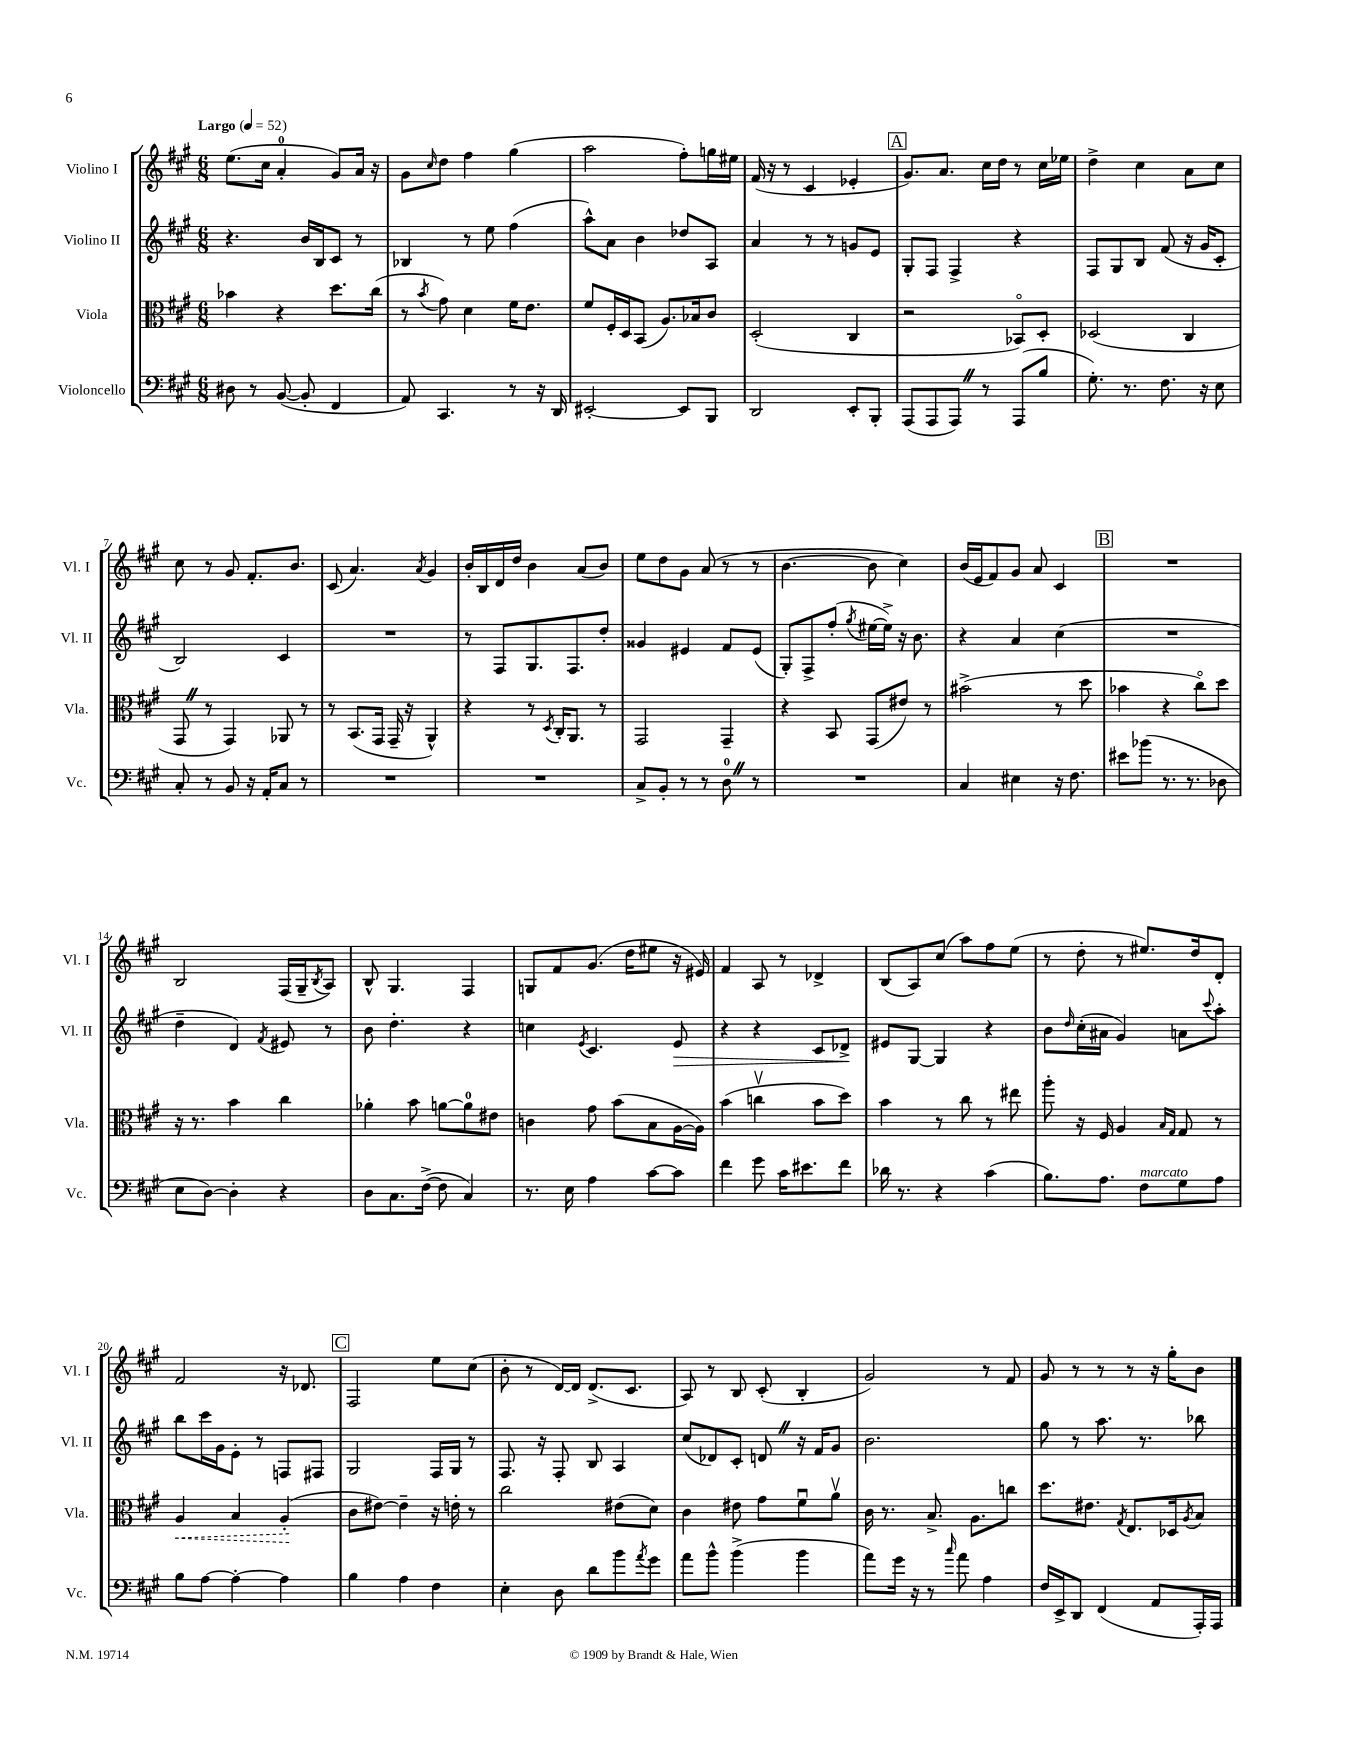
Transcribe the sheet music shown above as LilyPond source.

<<
\new StaffGroup <<
\new Staff = "s0" \with { instrumentName = "Violino I" shortInstrumentName = "Vl. I" } {
    \clef treble \key a \major \numericTimeSignature \time 6/8 \tempo "Largo" 4 = 52
    e''8.( cis''16 a'4-0-. gis'8) a'16 r16 |
    gis'8 \grace { cis''16 } d''8 fis''4 gis''4( |
    a''2 fis''8-.) g''16 eis''16 |
    fis'16( r16 r8 cis'4 ees'4-. |
    \mark \markup { \box "A" } gis'8.) a'8. cis''16 d''16 r8 cis''16 ees''16 |
    d''4-> cis''4 a'8 cis''8 |
    cis''8 r8 gis'8 fis'8.-. b'8. |
    cis'8( a'4.) \acciaccatura { a'8 } gis'4 |
    b'16-. b16 d'16 d''16 b'4 a'8( b'8) |
    e''8 d''8 gis'8 a'8( r8 r8 |
    b'4.~ b'8 cis''4) |
    b'16( e'16 fis'8) gis'8 a'8 cis'4 |
    \mark \markup { \box "B" } R2. |
    b2 fis16( gis16-- \acciaccatura { b8 } a8) |
    b8-^ gis4. fis4 |
    g8 fis'8 gis'8.( d''16 eis''8 r16 eis'16) |
    fis'4 a8 r8 des'4-> |
    b8( a8) cis''8( a''8) fis''8 e''8( |
    r8 d''8-. r8 eis''8.) d''16 d'8-. |
    fis'2 r16 des'8. |
    \mark \markup { \box "C" } fis2 e''8 cis''8( |
    b'8-. r8 d'16~) d'16 d'8.->( cis'8. |
    a8) r8 b8 cis'8-.( b4-. |
    gis'2) r8 fis'8 |
    gis'8 r8 r8 r8 r16 gis''16-. b'8 \bar "|." |
}
\new Staff = "s1" \with { instrumentName = "Violino II" shortInstrumentName = "Vl. II" } {
    \clef treble \key a \major \numericTimeSignature \time 6/8
    r4. b'16 b16 cis'8 r8 |
    bes4 r8 e''8 fis''4( |
    a''8-^) a'8 b'4 des''8 a8 |
    a'4 r8 r8 g'8 e'8 |
    \mark \markup { \box "A" } gis8-. fis8 fis4-> r4 |
    fis8 gis8 b8 fis'8( r16 gis'16 cis'8-. |
    b2) cis'4 |
    R2. |
    r8 fis8 gis8. fis8. d''8-. |
    gisis'4 eis'4 fis'8 eis'8( |
    gis8-.) fis8-> fis''8-.( \acciaccatura { gis''8 } eis''16~ eis''16->) r16 b'8. |
    r4 a'4 cis''4( |
    \mark \markup { \box "B" } R2. |
    d''4-- d'4) \acciaccatura { fis'8 } eis'8 r8 |
    b'8 d''4.-. r4 |
    c''4 \acciaccatura { e'8 } cis'4. e'8\> |
    r4 r4 cis'8 des'8->\! |
    eis'8 gis8~ gis4 r4 |
    b'8 \grace { d''16 } cis''16-.( ais'16 gis'4) a'8 \appoggiatura { cis'''8 } a''8-. |
    b''8 cis'''16 gis'16 e'8-. r8 f8 fis8 |
    \mark \markup { \box "C" } gis2 fis16 gis16 r8 |
    fis8. r16 fis8-. b8 a4 |
    cis''8( des'8) cis'8-. d'8 \once \override BreathingSign.text = \markup { \musicglyph "scripts.caesura.straight" } \breathe r16 fis'16 gis'8 |
    b'2. |
    gis''8 r8 a''8. r8. bes''8 \bar "|." |
}
\new Staff = "s2" \with { instrumentName = "Viola" shortInstrumentName = "Vla." } {
    \clef alto \key a \major \numericTimeSignature \time 6/8
    bes'4 r4 d''8. cis''16( |
    r8 \acciaccatura { b'8 } gis'8) d'4 fis'16 e'8. |
    fis'8 fis16-. d16 b,8( a8.) bes16 cis'8 |
    d2-.( cis4 |
    \mark \markup { \box "A" } r2 bes,8\flageolet) d8-. |
    des2( cis4 |
    gis,8 \once \override BreathingSign.text = \markup { \musicglyph "scripts.caesura.straight" } \breathe r8 gis,4) aes,8 r8 |
    r8 b,8.( gis,16 gis,16-- r16 a,4-^) |
    r4 r8 \acciaccatura { d8 } cis16-. a,8. r8 |
    gis,2 gis,4-- |
    r4 b,8 gis,8( eis'8) r8 |
    bis'2->( r8 d''8 |
    \mark \markup { \box "B" } bes'4 r4 cis''8\flageolet) d''8 |
    r16 r8. b'4 cis''4 |
    aes'4-. b'8 a'8~ a'8-0 eis'8 |
    c'4 gis'8 b'8( b8 a16~ a16) |
    b'4( c''4\upbow b'8 d''8) |
    b'4 r8 cis''8 r8 eis''8 |
    a''8-. r16 fis16 a4 \grace { b16 gis16 } gis8 r8 |
    \once \override Hairpin.style = #'dashed-line a4\< b4 a4-.\!( |
    \mark \markup { \box "C" } cis'8 eis'8~) eis'4-- r16 e'16-. r8 |
    cis''2 eis'8( d'8) |
    cis'4 eis'8 gis'8 fis'8\downbow a'8\upbow |
    cis'16 r8. b8.-> a8. c''8 |
    d''8. eis'8. \acciaccatura { gis8 } e8. des16 \acciaccatura { a8 } b8 \bar "|." |
}
\new Staff = "s3" \with { instrumentName = "Violoncello" shortInstrumentName = "Vc." } {
    \clef bass \key a \major \numericTimeSignature \time 6/8
    dis8 r8 b,8~( b,8-. fis,4 |
    a,8) cis,4. r8 r16 d,16 |
    eis,2~-. eis,8 b,,8 |
    d,2 e,8-. b,,8-. |
    \mark \markup { \box "A" } a,,8( a,,8 a,,8) \once \override BreathingSign.text = \markup { \musicglyph "scripts.caesura.straight" } \breathe r8 a,,8( b8 |
    gis8.-.) r8. fis8. r16 e8 |
    cis8-. r8 b,8 r16 a,16-. cis8 r8 |
    R2. |
    R2. |
    cis8-> b,8-. r8 r8 d8-0 \once \override BreathingSign.text = \markup { \musicglyph "scripts.caesura.straight" } \breathe r8 |
    R2. |
    cis4 eis4 r16 fis8. |
    \mark \markup { \box "B" } eis'8 bes'8( r8. r8. des8 |
    e8 d8~) d4-. r4 |
    d8 cis8. fis16~->( fis8 cis4) |
    r8. e16 a4 cis'8~ cis'8 |
    fis'4 gis'8 cis'16 eis'8. fis'8 |
    des'16 r8. r4 cis'4( |
    b8.) a8. fis8^\markup { \italic "marcato" } gis8 a8 |
    b8 a8~ a4~-. a4 |
    \mark \markup { \box "C" } b4 a4 fis4 |
    e4-. d8 d'8 b'8 \acciaccatura { a'8 } gis'8 |
    a'8 b'8-^ b'4->( b'4 |
    a'8) gis'16 r16 r8 \grace { cis''16 } a'8 a4 |
    fis16 e,16-> d,8 fis,4( a,8 a,,16-.) a,,16 \bar "|." |
}
>>
>>
